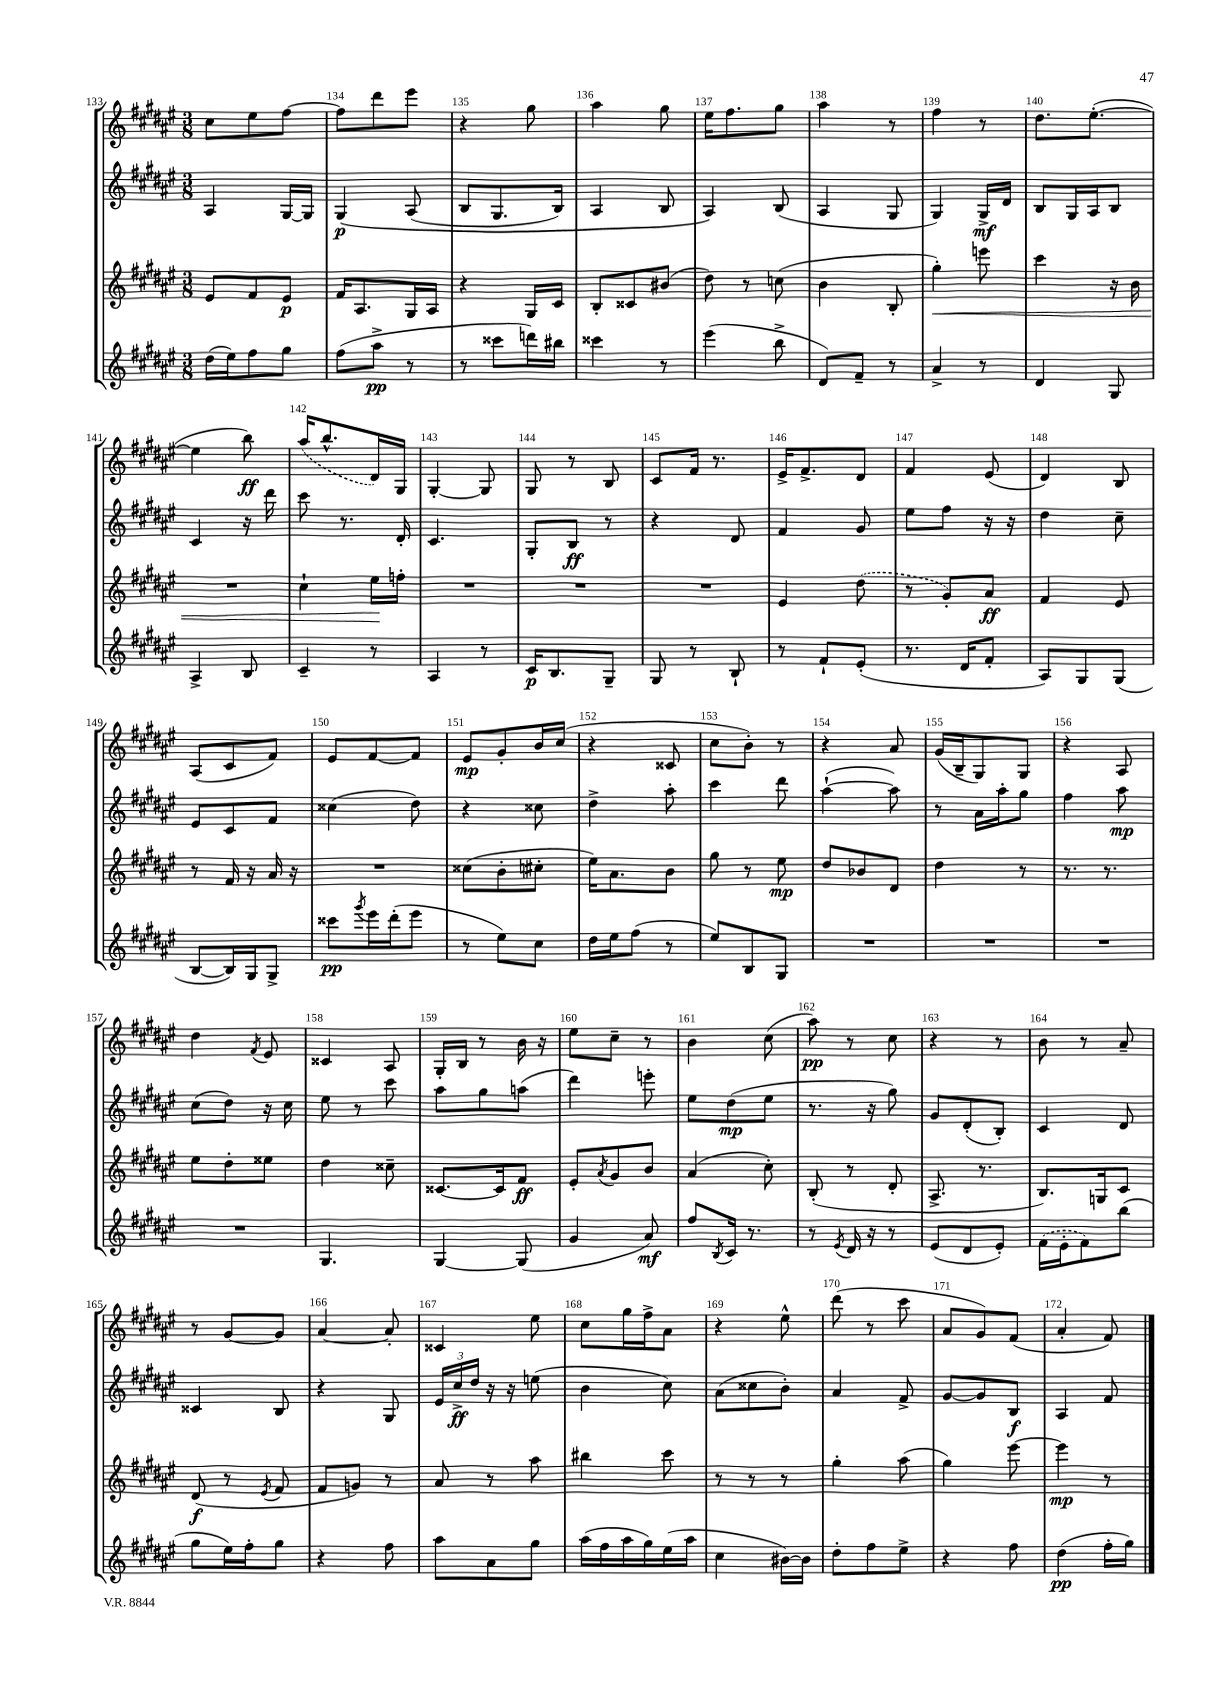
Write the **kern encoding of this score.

**kern	**kern	**kern	**kern
*staff4	*staff3	*staff2	*staff1
*clefG2	*clefG2	*clefG2	*clefG2
*k[f#c#g#d#a#e#]	*k[f#c#g#d#a#e#]	*k[f#c#g#d#a#e#]	*k[f#c#g#d#a#e#]
*M3/8	*M3/8	*M3/8	*M3/8
(16dd#	8e#	4A#	8cc#
16ee#)	.	.	.
8ff#	8f#	.	8ee#
8gg#	8e#	[16G#	[8ff#
.	.	16G#]	.
=	=	=	=
(8ff#	16f#	&(4G#	8ff#]
.	8.A#	.	.
8aa#^	.	.	8ddd#
8r	16G#	(8A#	8eee#
.	16A#	.	.
=	=	=	=
8r	4r	8B	4r
8ccc##	.	8.G#	.
16ddd)	16G#	.	8gg#
16bb#	16c#	16B)	.
=	=	=	=
4ccc##	8B'	4A#	4aa#
.	8c##	.	.
8r	(8b#	8B	8gg#
=	=	=	=
(4eee#	8dd#)	4A#&)	16ee#
.	.	.	8.ff#
.	8r	.	.
8bb^	(8cc	(8B	8gg#
=	=	=	=
8d#)	4b	4A#	4aa#
8f#~	.	.	.
8r	8B'	8G#	8r
=	=	=	=
4a#^	4gg#')	4G#)	4ff#
8r	8eee	16G#^	8r
.	.	16d#	.
=	=	=	=
4d#	4ccc#	8B	8.dd#
.	.	16G#	.
.	.	16A#	([8.ee#'
8G#	16r	8B	.
.	16b	.	.
=	=	=	=
4A#^	4.r	4c#	4ee#]
8B	.	16r	8bb)
.	.	16ddd#	.
=	=	=	=
4c#~	4cc#`	8ccc#	(16aa#
.	.	.	8.bb^^
.	.	8.r	.
8r	16ee#	.	16d#)
.	16ff'	16d#'	16G#
=	=	=	=
4A#	4.r	4.c#	[4G#'
8r	.	.	8G#]
=	=	=	=
16c#	4.r	8G#'	8G#
8.B	.	.	.
.	.	8B	8r
8G#~	.	8r	8B
=	=	=	=
8G#	4.r	4r	8c#
8r	.	.	16f#
.	.	.	8.r
8B`	.	8d#	.
=	=	=	=
8r	4e#	4f#	16e#^
.	.	.	8.f#^
8f#`	.	.	.
(8e#'	(8dd#	8g#	8d#
=	=	=	=
8.r	8r	8ee#	4f#
.	8g#')	8ff#	.
16d#	.	.	.
8f#'	8a#	16r	(8e#
.	.	16r	.
=	=	=	=
8A#)	4f#	4dd#	4d#)
8G#	.	.	.
(8G#	8e#	8cc#~	8B
=	=	=	=
[8B	8r	8e#	(8A#
16B])	16f#	8c#	8c#
16G#	16r	.	.
8G#^	16a#	8f#	8f#)
.	16r	.	.
=	=	=	=
8ccc##	4.r	(4cc##	8e#
8qggg#	.	.	.
16eee#	.	.	[8f#
(16ddd#'	.	.	.
8eee#	.	8dd#)	8f#]
=	=	=	=
8r	(8cc##	4r	8e#
8ee#)	8b'	.	8g#'
8cc#	8cc#'	8cc##	16b
.	.	.	(16cc#
=	=	=	=
16dd#	16ee#)	4dd#^	4r
16ee#	8.a#	.	.
(8ff#	.	.	.
8r	8b	8aa#'	8c##
=	=	=	=
8ee#)	8gg#	4ccc#	8cc#
8B	8r	.	8b')
8G#	8ee#	8ddd#	8r
=	=	=	=
4.r	8dd#	([4aa#`	4r
.	8b-	.	.
.	8d#	8aa#])	8a#
=	=	=	=
4.r	4dd#	8r	(16g#
.	.	.	16B~
.	.	16a#	8G#)
.	.	16aa#'	.
.	8r	8gg#	8G#
=	=	=	=
4.r	8.r	4ff#	4r
.	8.r	.	.
.	.	8aa#	8A#
=	=	=	=
4.r	8ee#	(8cc#	4dd#
.	8dd#'	8dd#)	.
.	.	.	8qf#
.	8ee##	16r	8e#
.	.	16cc#	.
=	=	=	=
4.G#	4dd#	8ee#	4c##
.	.	8r	.
.	8cc##~	8ccc#	8A#
=	=	=	=
[4G#	[8.c##	8aa#	16G#'
.	.	.	16B
.	.	8gg#	8r
.	16c##]	.	.
(8G#]	8f#	(8aa	16b
.	.	.	16r
=	=	=	=
4g#	8e#'	4ddd#)	8ee#
.	8qa#	.	.
.	8g#	.	8cc#~
8a#)	8b	8eee'	8r
=	=	=	=
8ff#	(4a#	8ee#	4b
8qB	.	.	.
16c#	.	(8dd#	.
8.r	.	.	.
.	8cc#')	8ee#	(8cc#
=	=	=	=
8r	(8B'	8.r	8aa#)
8qe#	.	.	.
16d#	8r	.	8r
16r	.	16r	.
8r	8d#'	8gg#)	8cc#
=	=	=	=
(8e#	8.A#^	8g#	4r
8d#	.	(8d#'	.
.	8.r	.	.
8e#')	.	8B')	8r
=	=	=	=
(16f#	8.B)	4c#	8b
16e#'	.	.	.
8f#)	.	.	8r
.	16G	.	.
(8bb	8c#	8d#	8a#~
=	=	=	=
8gg#	(8d#	4c##	8r
16ee#)	8r	.	[8g#
16ff#'	.	.	.
.	8qe#	.	.
8gg#	8f#	8B	8g#]
=	=	=	=
4r	8f#	4r	[4a#
.	8g)	.	.
8ff#	8r	8G#	8a#']
=	=	=	=
8aa#	8a#	24e#	4c##
.	.	24cc#^	.
.	.	24dd#	.
8a#	8r	16r	.
.	.	16r	.
8gg#	8aa#	(8ee	8ee#
=	=	=	=
(16aa#	4bb#	4b	8cc#
16ff#	.	.	.
16aa#	.	.	16gg#
16gg#)	.	.	16ff#^
(16ee#	8ccc#	8cc#)	8a#
16aa#	.	.	.
=	=	=	=
4cc#	8r	(8a#	4r
.	8r	8cc##	.
[16b#)	8r	8b')	8ee#^^
16b#]	.	.	.
=	=	=	=
8dd#'	4gg#'	4a#	(8ddd#
8ff#	.	.	8r
8ee#^	(8aa#	8f#^	8ccc#
=	=	=	=
4r	4gg#)	[8g#	8a#
.	.	8g#]	8g#)
8ff#	[8eee#	8B	(8f#
=	=	=	=
(4dd#	4eee#]	4A#	4a#'
16ff#'	8r	8f#	8f#)
16gg#)	.	.	.
==	==	==	==
*-	*-	*-	*-
